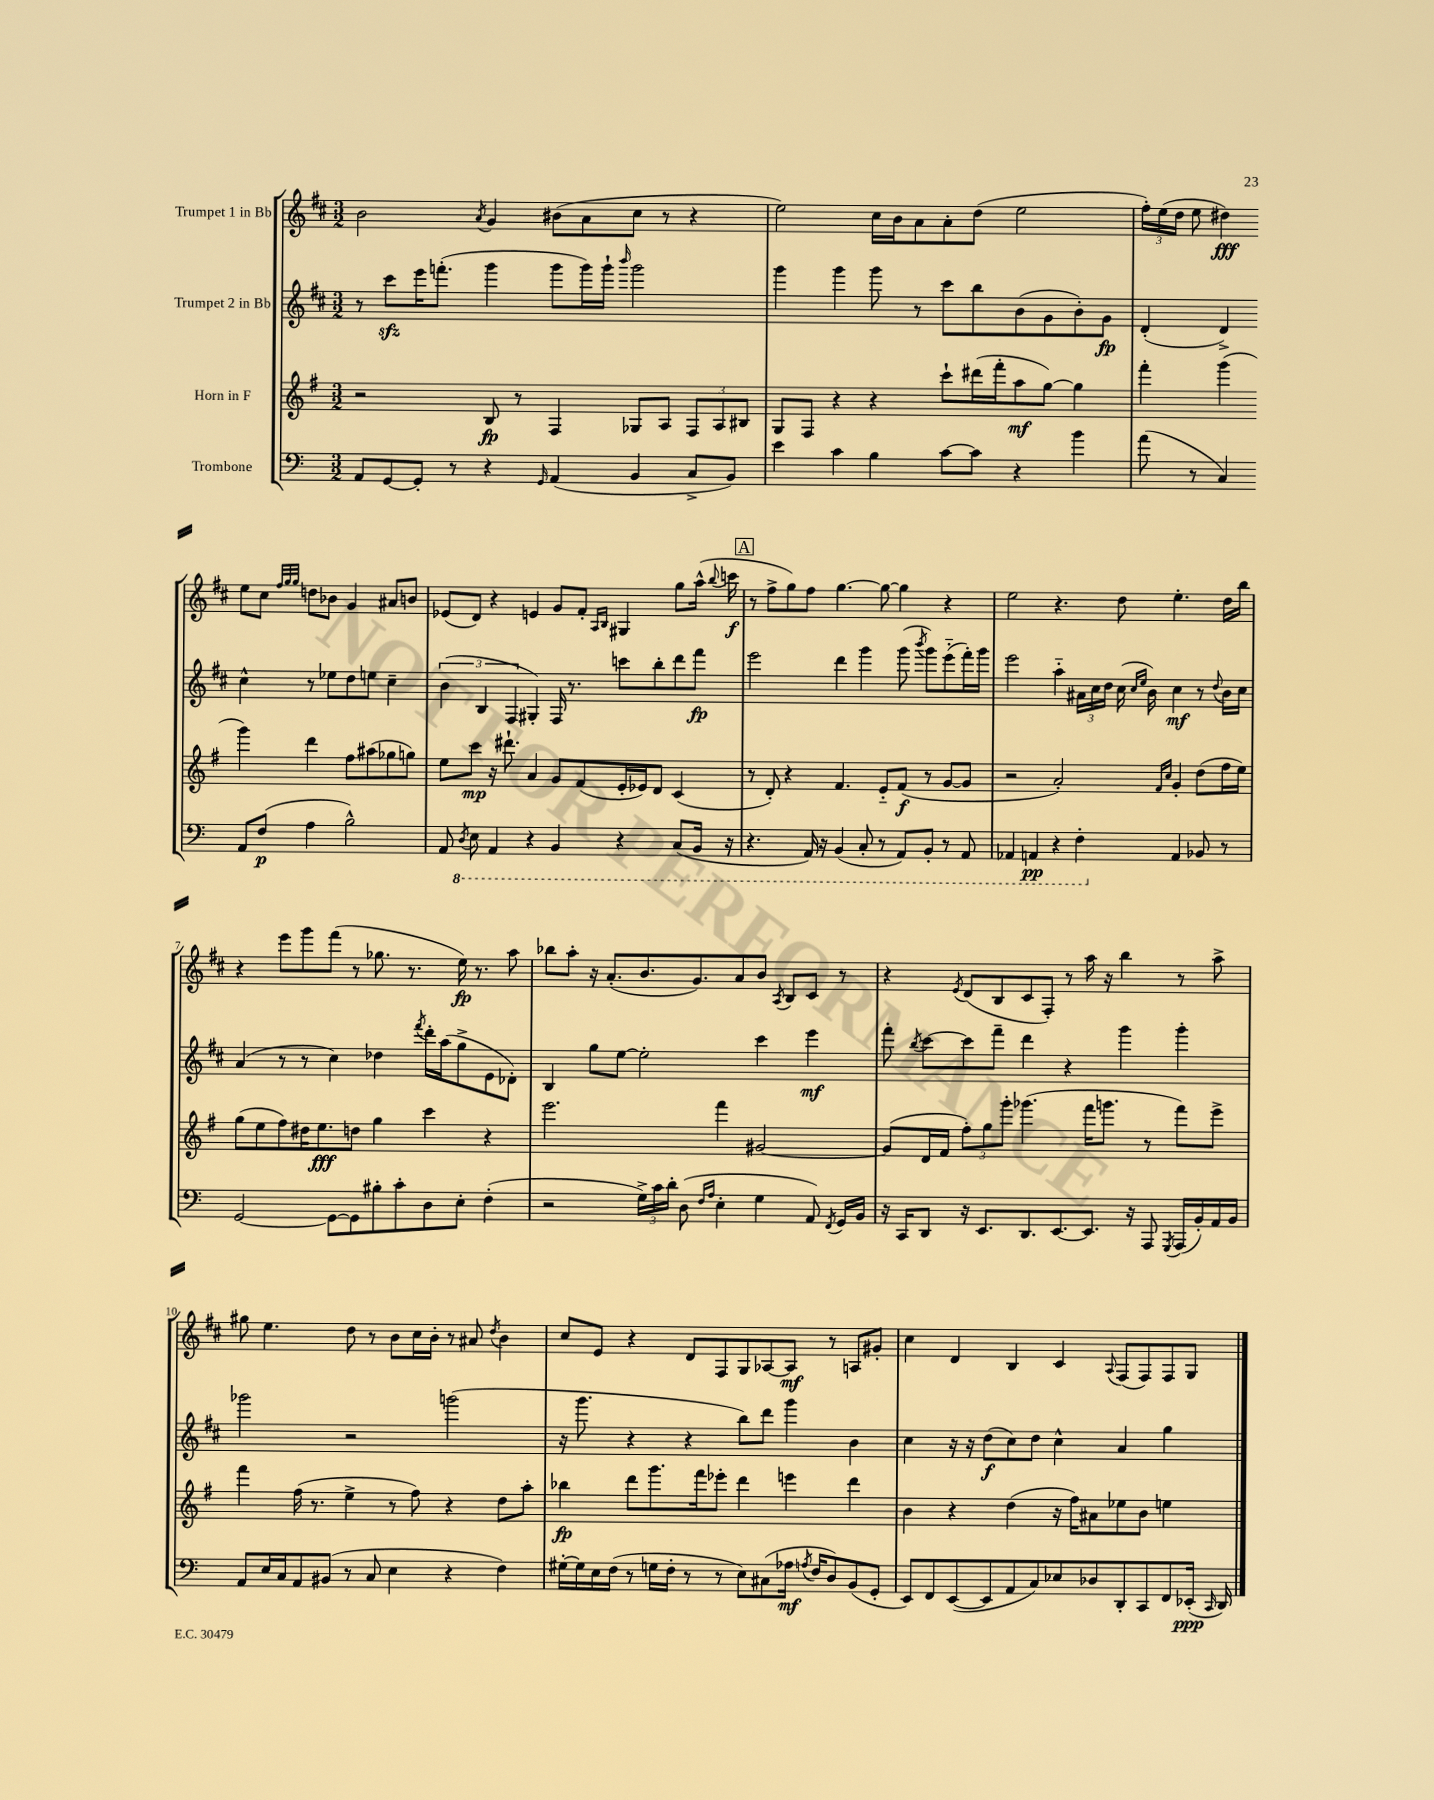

**kern	**kern	**kern	**kern
*staff4	*staff3	*staff2	*staff1
*clefF4	*clefG2	*clefG2	*clefG2
*k[]	*k[f#]	*k[f#c#]	*k[f#c#]
*M3/2	*M3/2	*M3/2	*M3/2
8AA/L	2r	8r	2b\
[8GG/	.	8ccc#\L	.
8GG'/]J	.	16eee\K	.
.	.	(8.fff'\J	.
8r	.	.	.
.	.	.	8qa/
4r	8B/	4ggg\	4g/
.	8r	.	.
16qqGG/	.	.	.
(4AA/	4F#/	8ggg\L	(8b#\L
.	.	16ggg\L)	8a\
.	.	16ggg`\JJ	.
.	.	16qqbbb/	.
4BB/	8G-/L	2ggg\	8cc#\J
.	8A/J	.	8r
8C^/L	12F#/L	.	4r
.	12A/	.	.
8BB/J)	.	.	.
.	12B#/J	.	.
=	=	=	=
4e\	8G/L	4ggg\	2ee\)
.	8F#/J	.	.
4c\	4r	4ggg\	.
4B\	4r	8ggg\	16cc#\LL
.	.	.	16b\J
.	.	8r	8a\
[8c\L	8ccc`\L	8ccc#\L	8a'\
8c\]J	(16ddd#\L	8bb\	(8dd\J
.	16fff#'\J	.	.
4r	8aa\	(8b\	2ee\
.	[8gg\J)	8g\	.
4b\	4gg\]	8b'\)	.
.	.	8g\J	.
=	=	=	=
(8a\	4fff#'\	(4d'/	24ff#'\LL)
.	.	.	(24ee\
.	.	.	24dd\JJ
8r	.	.	8ee\
4C/)	(4ggg\	4d^/)	4dd#\)
8AA/L	4ggg\)	4cc#^^\	8ee\L
(8F/J	.	.	8cc#\J
.	.	.	32qqff#/LLL
.	.	.	32qqgg/
.	.	.	32qqgg/JJJ
4A\	4ddd\	8r	8dd\L
.	.	8ee-\L	8b-\J
2B^^\)	8ff#\L	8dd\	4g/
.	(8aa#\	8ee\J	.
.	8gg-\	4cc#~\	8a#/L
.	8gg\J)	.	8b/J
=	=	=	=
8AA/	8ee\L	(6b\	(8e-/L
8qDD/	.	.	.
8EE\	8ccc\J	.	8d/J)
.	.	6B/	.
4AAA/	16r	.	4r
.	8.ddd#`\	.	.
.	.	6F#/	.
4r	4a/	4G#'/)	4e/
4BBB/	8g/L	16F#/	8g/L
.	.	8.r	.
.	(8f#/	.	8f#'/J
.	.	.	16qqA/LL
.	.	.	16qqB/JJ
4r	16e'/L	8ccc\L	4G#/
.	16e-/J)	.	.
.	8d/J	8bb'\	.
(8CC/L	(4c/	8ddd\	8gg\L
16BBB/Jk	.	8fff#\J	(16aa^^\Jk
.	.	.	8qqbb/
16r	.	.	16ccc\
=	=	=	=
4.r	8r	2eee\	8r
.	8d'/)	.	8ff#^\L
.	4r	.	8gg\)
16AAA/)	.	.	8ff#\J
16r	.	.	.
(4BBB/	4.f#/	4ddd\	[4.gg\
8CC'/	.	4ggg\	.
8r	8e'~/L	.	8gg\_
8AAA/L)	(8f#/J	(8ggg\	4gg\]
.	.	8qbbb/	.
8BBB'/J	8r	8ggg\L)	.
8r	[8g/L	(8eee'~\	4r
8AAA/	8g/]J	16fff#'\L)	.
.	.	16ggg\JJ	.
=	=	=	=
4AAA-/	2r	2eee\	2ee\
4AAA/	.	.	.
4r	2a'/)	4aa'~\	4.r
4FF'\	.	24a#\LL	.
.	.	24cc#\	.
.	.	24dd\JJ	.
.	.	(16cc#\	8dd\
.	.	16qqcc#/LL	.
.	.	16qqee/JJ	.
.	.	16b\)	.
.	16qqf#/LL	.	.
.	16qqcc/JJ	.	.
4AA/	4g'/	4cc#\	4.ee'\
8BB-/	(8dd\L	8r	.
.	.	8qqdd/	.
8r	16ff#\L	16b\LL	16dd\LL
.	16ee\JJ)	16cc#\JJ	16bb\JJ
=	=	=	=
[2GG/	(8gg\L	(4a/	4r
.	8ee\	.	.
.	8ff#\)	8r	8eee\L
.	16dd#\K	8r	8ggg\
.	8.ee\	.	.
8GG\_L	.	4cc#\)	(8fff#\J
8GG\]	8dd\J	.	8r
8B#'\	4gg\	4dd-\	8.gg-\
8c'\	.	.	.
.	.	.	8.r
.	.	8qfff#/	.
8D\	4ccc\	16ddd'\LL	.
.	.	(16aa\J	.
8E'\J	.	8gg^\	16ee\)
.	.	.	8.r
(4F'\	4r	8e\	.
.	.	8d-'\J)	8aa\
=	=	=	=
2r	2.eee\	4B/	8bb-\L
.	.	.	8aa'\J
.	.	8gg\L	16r
.	.	.	(8.a'/L
.	.	[8ee\J	.
24G^\LL)	.	2ee'\]	8.b/
24c\	.	.	.
24d'\JJ	.	.	.
(8D\	.	.	.
.	.	.	8.g/)
16qqF/LL	.	.	.
16qqA/JJ	.	.	.
4E'\	4fff#\	.	.
.	.	.	8a/
4G\	[2g#/	4ccc#\	8b/J
.	.	.	8qA/
.	.	.	8B/L
8AA/)	.	4eee\	8c#/J
8qFF/	.	.	.
16GG/LL	.	.	8r
16BB/JJ	.	.	.
=	=	=	=
16r	(8g#/]L	8fff#'\	4r
16CC/LK	.	.	.
.	.	8qbb/	.
8DD/J	16d/L	[8ccc#\L	.
.	16f#/JJ	.	.
.	.	.	8qe/
16r	12ff#'\L)	8ccc#\]	(8d/L
8.EE/L	.	.	.
.	12gg\	.	.
.	.	8fff#~\J	8B/
.	12ggg'\J	.	.
8.DD/	(4.ggg-\	4ddd\	8c#/
.	.	.	8F#'/J)
[8.EE/	.	.	.
.	.	4r	8r
8.EE/]J	16fff#\LK	.	16aa\
.	8.ggg\J	.	16r
.	.	4ggg\	4bb\
16r	.	.	.
8AAA/	8r	.	.
8qGGG/	.	.	.
(16AAA/LL	8fff#\L)	4ggg'\	8r
16BB'/)	.	.	.
16AA/	8eee^\J	.	8aa^\
16BB/JJ	.	.	.
=	=	=	=
8AA/L	4fff#\	2ggg-\	8gg#\
16E/L	.	.	4.ee\
16C/J	.	.	.
8AA/	(16ff#\	.	.
.	8.r	.	.
(8BB#/J	.	.	.
8r	4ee^\	2r	8dd\
8C/	.	.	8r
4E\	8r	.	8b\L
.	8ff#\)	.	16cc#\L
.	.	.	16b'\JJ
4r	4r	(2ggg\	8r
.	.	.	8a#/
.	.	.	8qdd/
4F\)	8dd\L	.	4b\
.	8aa'\J	.	.
=	=	=	=
[16G#'\LL	4bb-\	16r	8cc#/L
16G#\]	.	8.ggg\	.
16E\	.	.	8e/J
(16F\JJ	.	.	.
8r	8ddd\L	4r	4r
16G\LL	8.ggg\	.	.
16F'\JJ	.	.	.
8r	.	4r	8d/L
.	16fff#\k	.	.
8r	8eee-'\J	.	8F#/
8E\L)	4ddd\	8bb\L)	8G/
(8C#\	.	8ddd\J	[8A-/
16A-\Jk	4eee\	4ggg\	8A-/]J
8qA/	.	.	.
16F/LK	.	.	.
8D/)	.	.	8r
(8BB/	4ddd\	4b\	8A/L
8GG'/J	.	.	8g#'/J
=	=	=	=
8EE/L)	4b\	4cc#\	4cc#\
8FF/	.	.	.
([8EE/	4r	16r	4d/
.	.	16r	.
8EE/]	.	(8dd\L	.
8AA/	(4dd\	8cc#\)	4B/
8C/)	.	8dd\J	.
8E-/	16r	4cc#^^\	4c#/
.	16ff#\LK)	.	.
8D-/	8a#\	.	.
.	.	.	8qqA/
8DD'/	8ee-\	4a/	(8F#/L
8CC/	8b\J	.	8F#/)
8FF/	4ee\	4gg\	8F#/
(16EE-'/Jk	.	.	8G/J
16qqCC/	.	.	.
16DD/)	.	.	.
==	==	==	==
*-	*-	*-	*-
